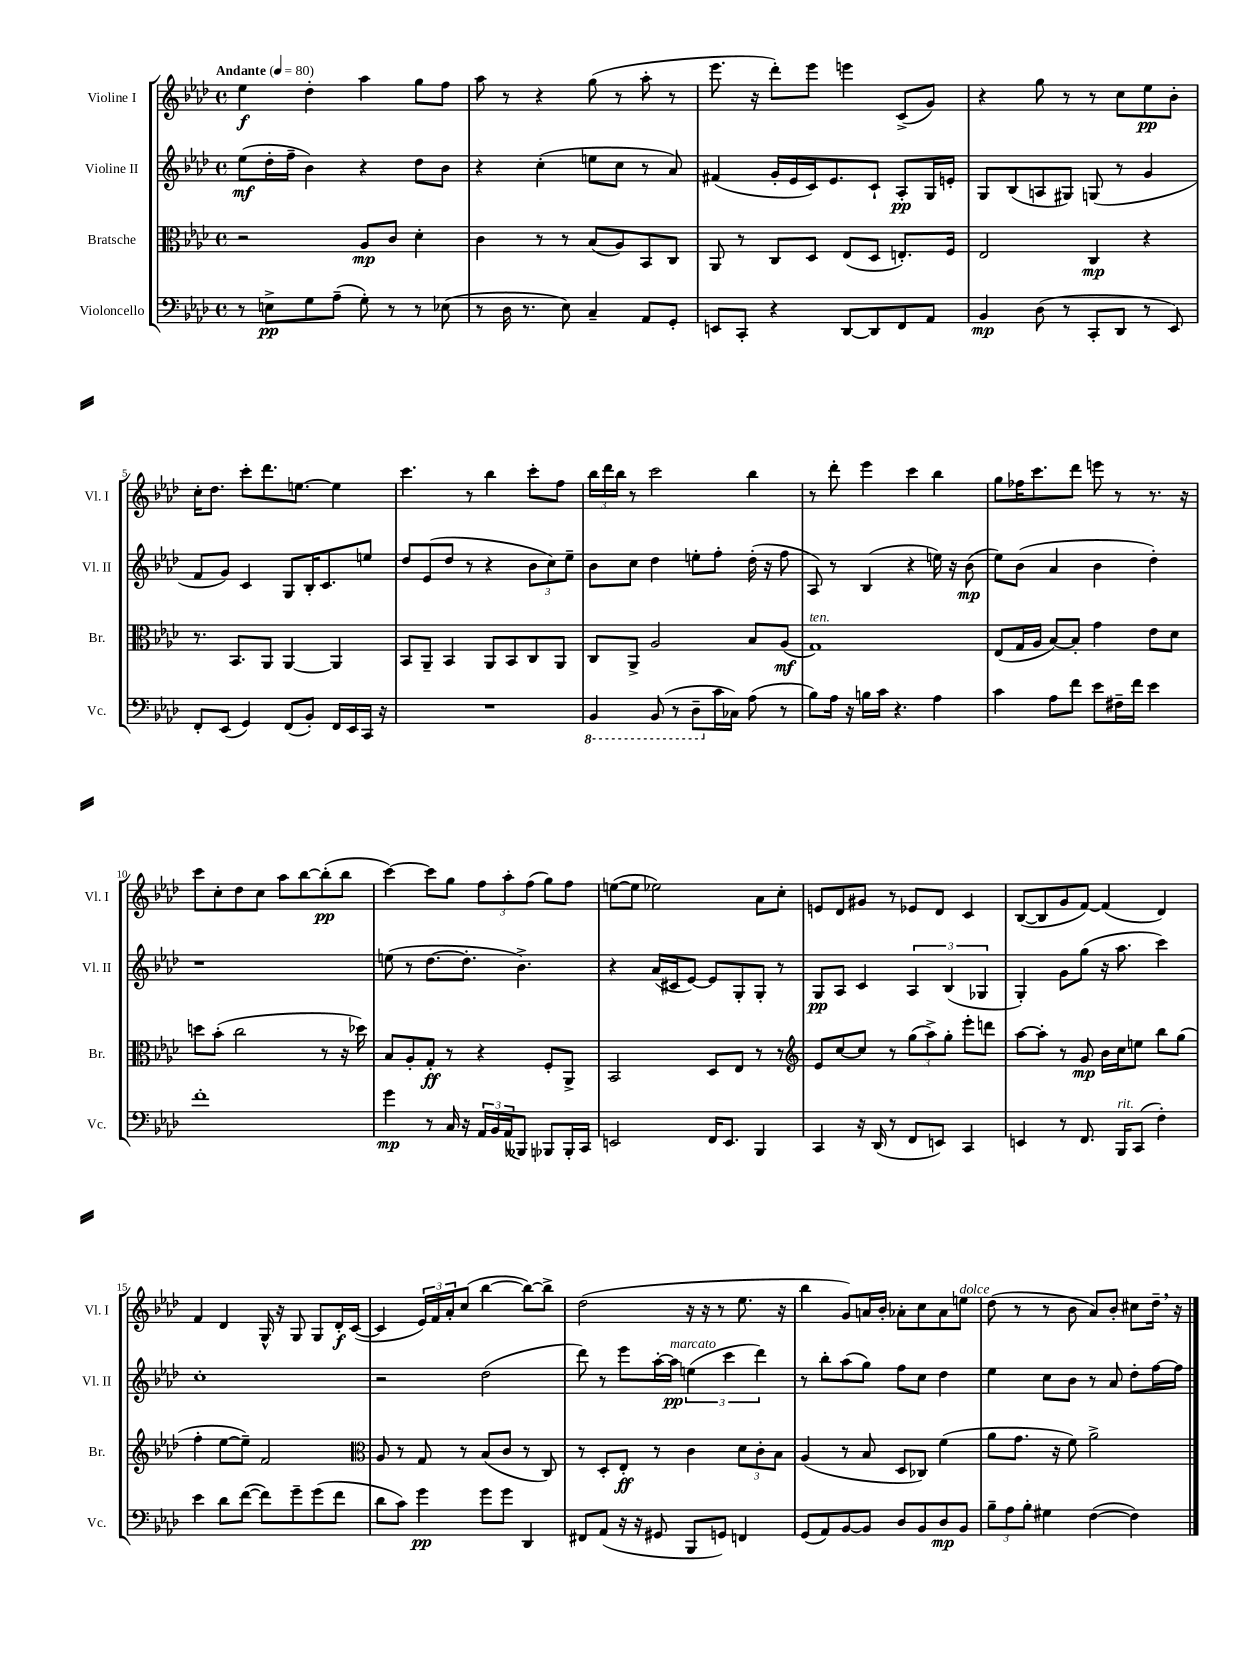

**kern	**kern	**kern	**kern
*staff4	*staff3	*staff2	*staff1
*clefF4	*clefC3	*clefG2	*clefG2
*k[b-e-a-d-]	*k[b-e-a-d-]	*k[b-e-a-d-]	*k[b-e-a-d-]
*M4/4	*M4/4	*M4/4	*M4/4
*met(c)	*met(c)	*met(c)	*met(c)
*MM80	*MM80	*MM80	*MM80
8r	2r	(8ee-	4ee-
8E^	.	16dd-'	.
.	.	16ff~	.
8G	.	4b-)	4dd-'
(8A-~	.	.	.
8G')	8A-	4r	4aa-
8r	8c	.	.
8r	4d-'	8dd-	8gg
(8E-	.	8b-	8ff
=	=	=	=
8r	4c	4r	8aa-
16D-	.	.	8r
8.r	.	.	.
.	8r	(4cc'	4r
8E-)	8r	.	.
4C~	(8B-	8ee	(8gg
.	8A-)	8cc	8r
8AA-	8BB-	8r	8aa-'
8GG'	8C	8a-)	8r
=	=	=	=
8EE	8AA-	(4f#	8.eee-
8CC'	8r	.	.
.	.	.	16r
4r	8C	16g'	8ddd-')
.	.	16e-	.
.	8D-	16c)	8eee-
.	.	8.e-	.
[8DD-	(8E-	.	4eee
8DD-]	8D-	8c`	.
8FF	8.E')	8A-'	(8c^
8AA-	.	16G	8g)
.	16F	16e'	.
=	=	=	=
4BB-	2E-	8G	4r
.	.	(8B-	.
(8D-	.	8A	8gg
8r	.	8G#)	8r
8CC'	4C	(8G	8r
8DD-	.	8r	8cc
8r	4r	4g	8ee-
8EE-)	.	.	8b-'
=	=	=	=
8FF'	8.r	8f	16cc'
.	.	.	8.dd-
(8EE-	.	8g)	.
.	8.BB-	.	.
4GG)	.	4c	8ccc'
.	8AA-	.	8.ddd-
(8FF	[4AA-	8G	.
.	.	.	[8.ee
8BB-')	.	16B-'	.
.	.	8.c	.
16FF	4AA-]	.	4ee]
16EE-	.	.	.
16CC	.	8ee	.
16r	.	.	.
=	=	=	=
1r	8BB-	8dd-	4.ccc
.	8AA-~	(8e-	.
.	4BB-	8dd-	.
.	.	8r	8r
.	8AA-	4r	4bb-
.	8BB-	.	.
.	8C	12b-	8ccc'
.	.	12cc)	.
.	8AA-	.	8ff
.	.	12ee-~	.
=	=	=	=
4BBB-	8C	8b-	24bb-
.	.	.	24ddd-
.	.	.	24bb-
.	8AA-^	8cc	8r
(8BBB-	2A-	4dd-	2ccc
8r	.	.	.
8DD-~	.	8ee'	.
16c	.	8ff'	.
16C-)	.	.	.
(8A-	8B-	(16dd-'	4bb-
.	.	16r	.
8r	(8A-	8ff	.
=	=	=	=
8B-)	1G)	8A-)	8r
16A-	.	8r	8ddd-'
16r	.	.	.
16B	.	(4B-	4eee-
16c	.	.	.
4.r	.	.	.
.	.	4r	4ccc
4A-	.	16ee)	4bb-
.	.	16r	.
.	.	(8b-	.
=	=	=	=
4c	(8E-	8ee-)	8gg
.	16G	(8b-	16ff-
.	16A-	.	8.ccc
8A-	[8B-)	4a-	.
8f	8B-']	.	8ddd-
8e-	4g	4b-	8eee
16F#~	.	.	8r
16f	.	.	.
4e-	8e-	4dd-')	8.r
.	8d-	.	.
.	.	.	16r
=	=	=	=
1f'	8dd	1r	8ccc
.	(8b-'	.	8cc'
.	2cc	.	8dd-
.	.	.	8cc
.	.	.	8aa-
.	.	.	[8bb-
.	8r	.	(8bb-']
.	16r	.	8bb-
.	16dd-)	.	.
=	=	=	=
4g	8B-	(8ee	[4ccc)
.	8A-'	8r	.
8r	8G'	[8.dd-	8ccc]
16C	8r	.	8gg
16r	.	8.dd-']	.
24AA-	4r	.	12ff
24BB-	.	.	.
(24AA-	.	.	12aa-'
8BBB--)	.	4.b-^)	.
.	.	.	(12ff
8BBB-	8F'	.	8gg)
16BBB-'	8AA-^	.	8ff
16CC	.	.	.
=	=	=	=
2EE	2BB-	4r	([8ee
.	.	.	8ee]
.	.	(16a-	2ee-)
.	.	16c#	.
.	.	[8e-)	.
16FF	8D-	8e-]	.
8.EE	.	.	.
.	8E-	8G'	.
4BBB-	8r	8G'	8a-
.	8r	8r	8cc'
=	=	=	=
*	*clefG2	*	*
4CC	8e-	8G	8e
.	[8cc	8A-	8d-
16r	8cc]	4c	8g#
(16DD-	.	.	.
8r	8r	.	8r
8FF	(12gg	6A-	8e-
.	12aa-^)	.	.
8EE)	.	.	8d-
.	12gg'	(6B-	.
4CC	8eee-'	.	4c
.	.	6G-	.
.	8ddd	.	.
=	=	=	=
4EE	[8aa-	4G')	([8B-
.	8aa-']	.	8B-]
8r	8r	8g	8g
8.FF	8g	(8gg	[8f)
.	16b-	16r	(4f]
16BBB-	16cc	8.aa-	.
(8CC	8ee	.	.
4F')	8bb-	4ccc)	4d-)
.	(8gg	.	.
=	=	=	=
4e-	4ff'	1cc'	4f
8d-	[8ee-	.	4d-
([8f	8ee-~])	.	.
8f])	2f	.	16G^^
.	.	.	16r
8g~	.	.	8G
(8g	.	.	8G
8f	.	.	16d-'
.	.	.	([16c
=	=	=	=
*	*clefC3	*	*
8d-	8A-	2r	4c]
8c)	8r	.	.
4g	8G	.	24e-)
.	.	.	24f
.	.	.	24a-'
.	8r	.	(8cc
8g	(8B-	(2dd-	[4bb-
8g	8c	.	.
4DD-	8r	.	8bb-_)
.	8C)	.	8bb-^]
=	=	=	=
8FF#	8r	8ddd-)	(2dd-
(8AA-	8D-'	8r	.
16r	8E-'	8eee-	.
16r	.	.	.
8GG#	8r	[16aa-'	.
.	.	16aa-]	.
8BBB-	4c	(6ee	16r
.	.	.	16r
8GG)	.	.	8r
.	.	6ccc	.
4FF	12d-	.	8.ee-
.	12c'	6ddd-)	.
.	12B-	.	.
.	.	.	16r
=	=	=	=
(8GG	(4A-	8r	4bb-
8AA-)	.	8bb-'	.
[8BB-	8r	(8aa-	8g)
8BB-]	8B-	8gg)	16a
.	.	.	16b-'
8D-	8D-	8ff	8a-'
8BB-	8C-)	8cc	8cc
8D-	(4f	4dd-	8a-
8BB-	.	.	8ee
=	=	=	=
12B-~	8a-	4ee-	(8dd-
12A-	.	.	.
.	8.g	.	8r
12B-'	.	.	.
4G#	.	8cc	8r
.	16r	.	.
.	8f)	8b-	8b-
([4F	2a-^	8r	8a-)
.	.	8a-	8b-'
4F])	.	8dd-'	8cc#
.	.	[16ff	16dd-~
.	.	16ff]	16r
==	==	==	==
*-	*-	*-	*-
